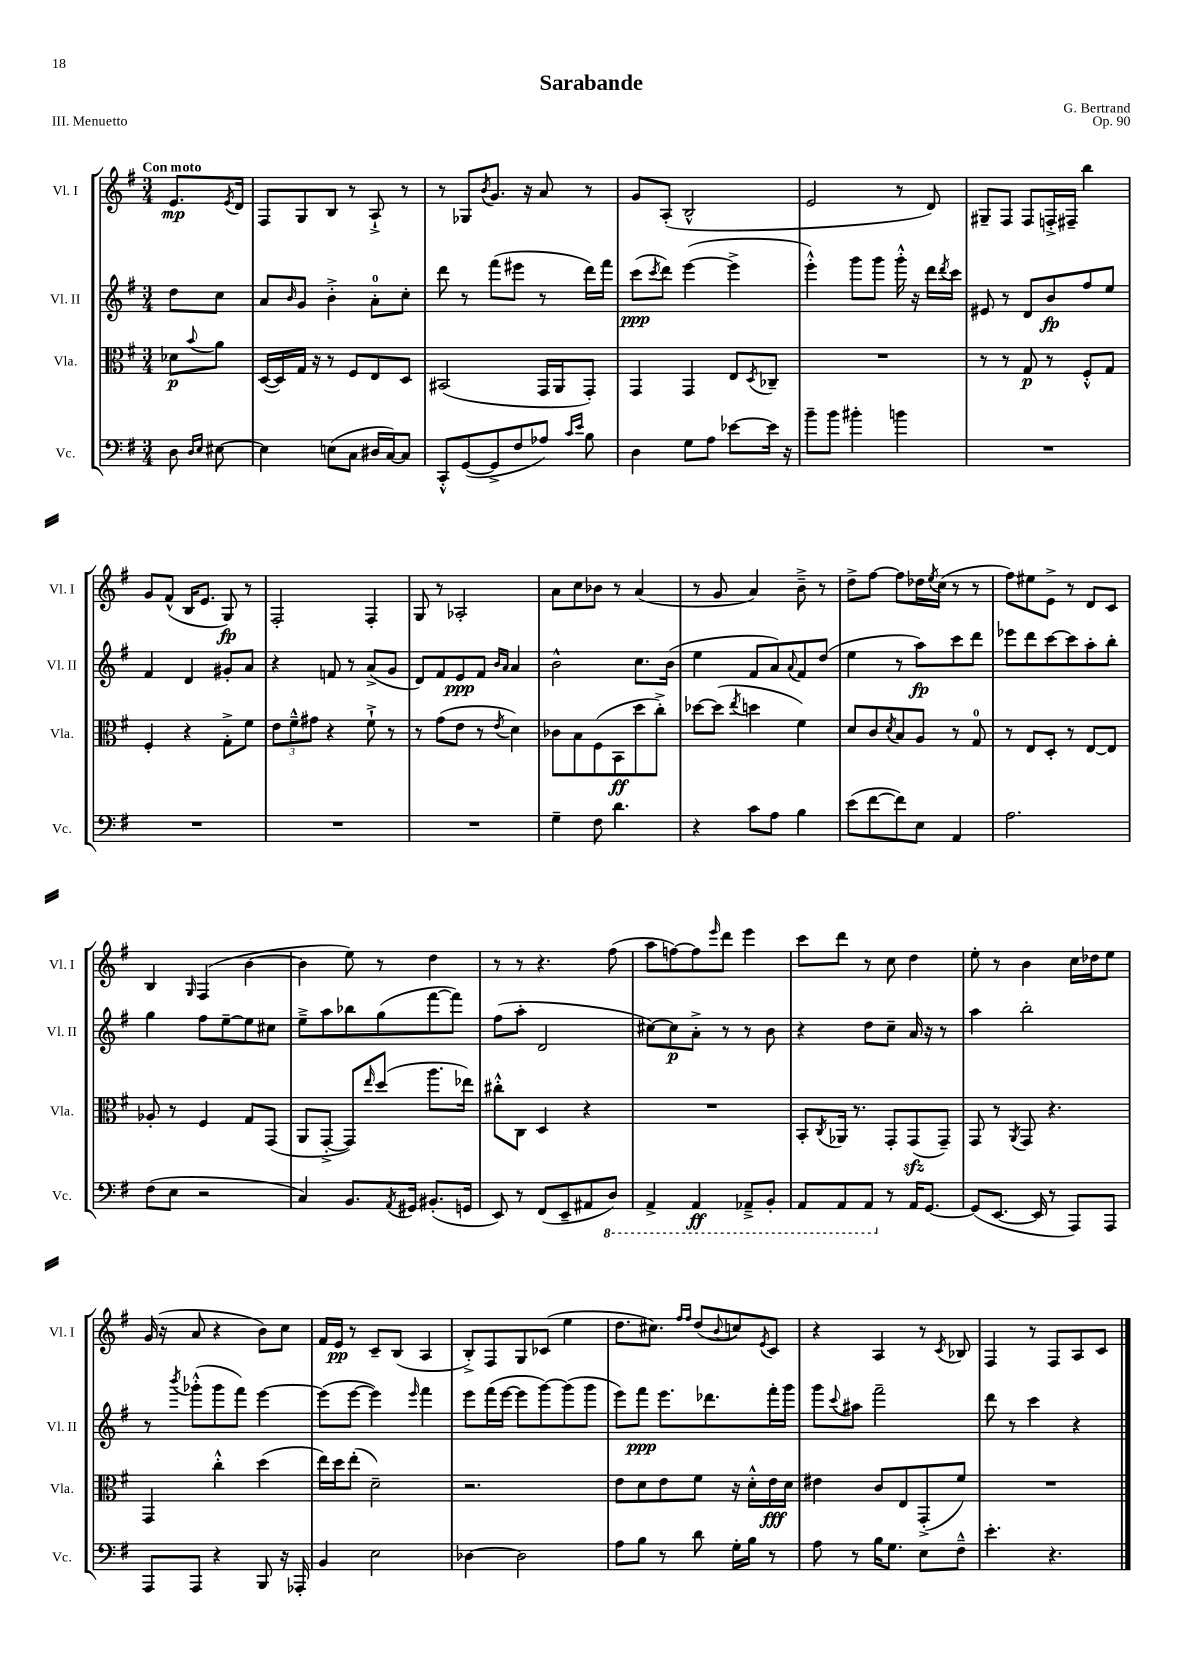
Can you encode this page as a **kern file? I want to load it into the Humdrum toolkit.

**kern	**kern	**kern	**kern
*staff4	*staff3	*staff2	*staff1
*clefF4	*clefC3	*clefG2	*clefG2
*k[f#]	*k[f#]	*k[f#]	*k[f#]
*M3/4	*M3/4	*M3/4	*M3/4
8D	8d-	8dd	8.e
16qqD	.	.	.
16qqE	8qqb	.	.
[8E#	8a	8cc	.
.	.	.	8qe
.	.	.	16d
=	=	=	=
4E#]	([16D	8a	8F#
.	16D])	.	.
.	.	16qqb	.
.	16G	8g	8G
.	16r	.	.
(8E	8r	4b'^	8B
8C	8F#	.	8r
16D#	8E	8a'	8A`^
[16C)	.	.	.
8C]	8D	8cc'	8r
=	=	=	=
8CC'^^	(2BB#	8ddd	8r
([8GG	.	8r	8G-
.	.	.	8qb
8GG^]	.	(8fff#	8.g
8F#	.	8eee#	.
.	.	.	16r
8A-)	16GG	8r	8a
.	16AA	.	.
16qqc	.	.	.
16qqe	.	.	.
8B	8GG')	16ddd)	8r
.	.	16fff#	.
=	=	=	=
4D	4GG	(8ccc	8g
.	.	8qccc	.
.	.	8ddd)	(8A'
8G	4GG	([4eee	2B^^
8A	.	.	.
[8e-	8E	4eee^]	.
.	8qD	.	.
16e-]	8C-~	.	.
16r	.	.	.
=	=	=	=
8b~	2.r	4eee'^^)	2e
8b	.	.	.
4b#'	.	8ggg	.
.	.	8ggg	.
4b	.	16ggg'^^	8r
.	.	16r	.
.	.	16ddd	8d)
.	.	8qddd	.
.	.	16ccc	.
=	=	=	=
2.r	8r	8e#	8G#~
.	8r	8r	8F#
.	8G	8d	8F#
.	8r	8b	16F'^
.	.	.	16F#~
.	8F#'^^	8ff#	4bb
.	8G	8ee	.
=	=	=	=
2.r	4F#'	4f#	8g
.	.	.	(8f#^^
.	4r	4d	16B
.	.	.	8.e
.	8G'^	8g#'	8G)
.	8f#	8a	8r
=	=	=	=
2.r	12e	4r	2F#'
.	12f#~^^	.	.
.	12g#	.	.
.	4r	8f	.
.	.	8r	.
.	8f#`^	(8a^	4F#'
.	8r	8g	.
=	=	=	=
2.r	8r	8d)	8G
.	(8g	8f#	8r
.	8e	8e	2A-'
.	8r	8f#	.
.	.	16qqb	.
.	8qe	16qqa	.
.	4d)	4a	.
=	=	=	=
4G~	8c-	2b^^	8a
.	8B	.	8cc
8F#	(8F#	.	8b-
4.d	8BB	.	8r
.	8dd	8.cc	(4a
.	8cc'^)	.	.
.	.	(16b	.
=	=	=	=
4r	[8dd-	4ee	8r
.	(8dd-]	.	8g
.	8qee	.	.
8c	4dd	8f#	4a)
8A	.	8a)	.
.	.	8qqa	.
4B	4f#)	8f#	8b~^
.	.	(8dd	8r
=	=	=	=
(8e	8d	4ee	8dd^
[8f#	8c	.	[8ff#
.	8qd	.	.
8f#])	8B	8r	8ff#]
8E	8A	8aa)	16dd-
.	.	.	8qee
.	.	.	(16cc
4AA	8r	8ccc	8r
.	8G	8ddd	8r
=	=	=	=
2.A	8r	8eee-	8ff#)
.	8E	8ddd	8ee#
.	8D'	[8ccc	8e^
.	8r	8ccc]	8r
.	[8E	8aa'	8d
.	8E]	8bb'	8c
=	=	=	=
(8F#	8A-'	4gg	4B
8E	8r	.	.
.	.	.	16qqG
2r	4F#	8ff#	(4F#
.	.	[8ee~	.
.	8G	8ee]	[4b
.	(8GG	8cc#	.
=	=	=	=
4C)	8AA	8ee~^	4b]
.	[8GG'^	8aa	.
8.BB	8GG])	8bb-	8ee)
.	16qqee	.	.
.	(8dd	(8gg	8r
8qAA	.	.	.
16GG#	.	.	.
(8.BB#'	8.aa	[8fff#	4dd
.	.	8fff#])	.
16GG	16ee-)	.	.
=	=	=	=
8EE)	8cc#'^^	(8ff#	8r
8r	8C	8aa'	8r
(8FF#	4D	2d	4.r
8EE~	.	.	.
8AA#	4r	.	.
8DD)	.	.	(8ff#
=	=	=	=
4AAA^	2.r	[8cc#)	8aa
.	.	8cc#]	[8ff)
4AAA	.	8a'^	8ff]
.	.	.	16qqeee
.	.	8r	8ddd
8AAA-~^	.	8r	4eee
8BBB'	.	8b	.
=	=	=	=
8AAA	8BB'	4r	8ccc
.	8qC	.	.
8AAA	16AA-	.	8ddd
.	8.r	.	.
8AAA	.	8dd	8r
8r	8GG'	8cc~	8cc
16AA	(8GG	16a	4dd
[8.GG	.	16r	.
.	8GG~)	8r	.
=	=	=	=
(8GG]	8GG	4aa	8ee'
[8.EE	8r	.	8r
.	8qAA	.	.
.	8GG	2bb'	4b
16EE]	.	.	.
8r	4.r	.	.
8AAA)	.	.	16cc
.	.	.	16dd-
8AAA	.	.	8ee
=	=	=	=
8AAA	4GG	8r	(16g
.	.	.	16r
.	.	8qbbb	.
8AAA	.	(8ggg-'^^	8a
4r	4cc'^^	8ggg-	4r
.	.	8fff#)	.
8BBB	(4dd	[4eee	8b)
16r	.	.	8cc
16AAA-'	.	.	.
=	=	=	=
4BB	16ee)	(8eee]	16f#
.	16dd	.	16e
.	(8ee'	[8eee	8r
2E	2d~)	4eee])	8c~
.	.	.	(8B
.	.	16qqeee	.
.	.	4fff#	4A
=	=	=	=
[4D-	2.r	8eee	8B'^)
.	.	(16fff#	8F#
.	.	[16eee	.
2D-]	.	8eee]	8G
.	.	[8ggg)	(8c-
.	.	(8ggg]	4ee
.	.	8ggg	.
=	=	=	=
8A	8e	8eee)	8.dd
8B	8d	8fff#	.
.	.	.	8.cc#)
8r	8e	8.eee	.
.	.	.	16qqff#
.	.	.	16qqff#
8d	8f#	.	(8dd
.	.	8.ddd-	.
.	.	.	8qqb
16G'	16r	.	8cc)
16B	16d'^^	.	.
.	.	.	8qe
8r	16e	16fff#'	8c
.	16d	16ggg	.
=	=	=	=
8A	4e#	8ggg	4r
.	.	8qqccc	.
8r	.	8aa#	.
16B	8c	2fff#~	4A
8.G	.	.	.
.	8E	.	.
8E	(8GG'^	.	8r
.	.	.	8qc
8F#~^^	8f#)	.	8B-
=	=	=	=
4.e'	2.r	8ddd	4F#
.	.	8r	.
.	.	4ccc	8r
4.r	.	.	8F#
.	.	4r	8A
.	.	.	8c
==	==	==	==
*-	*-	*-	*-
